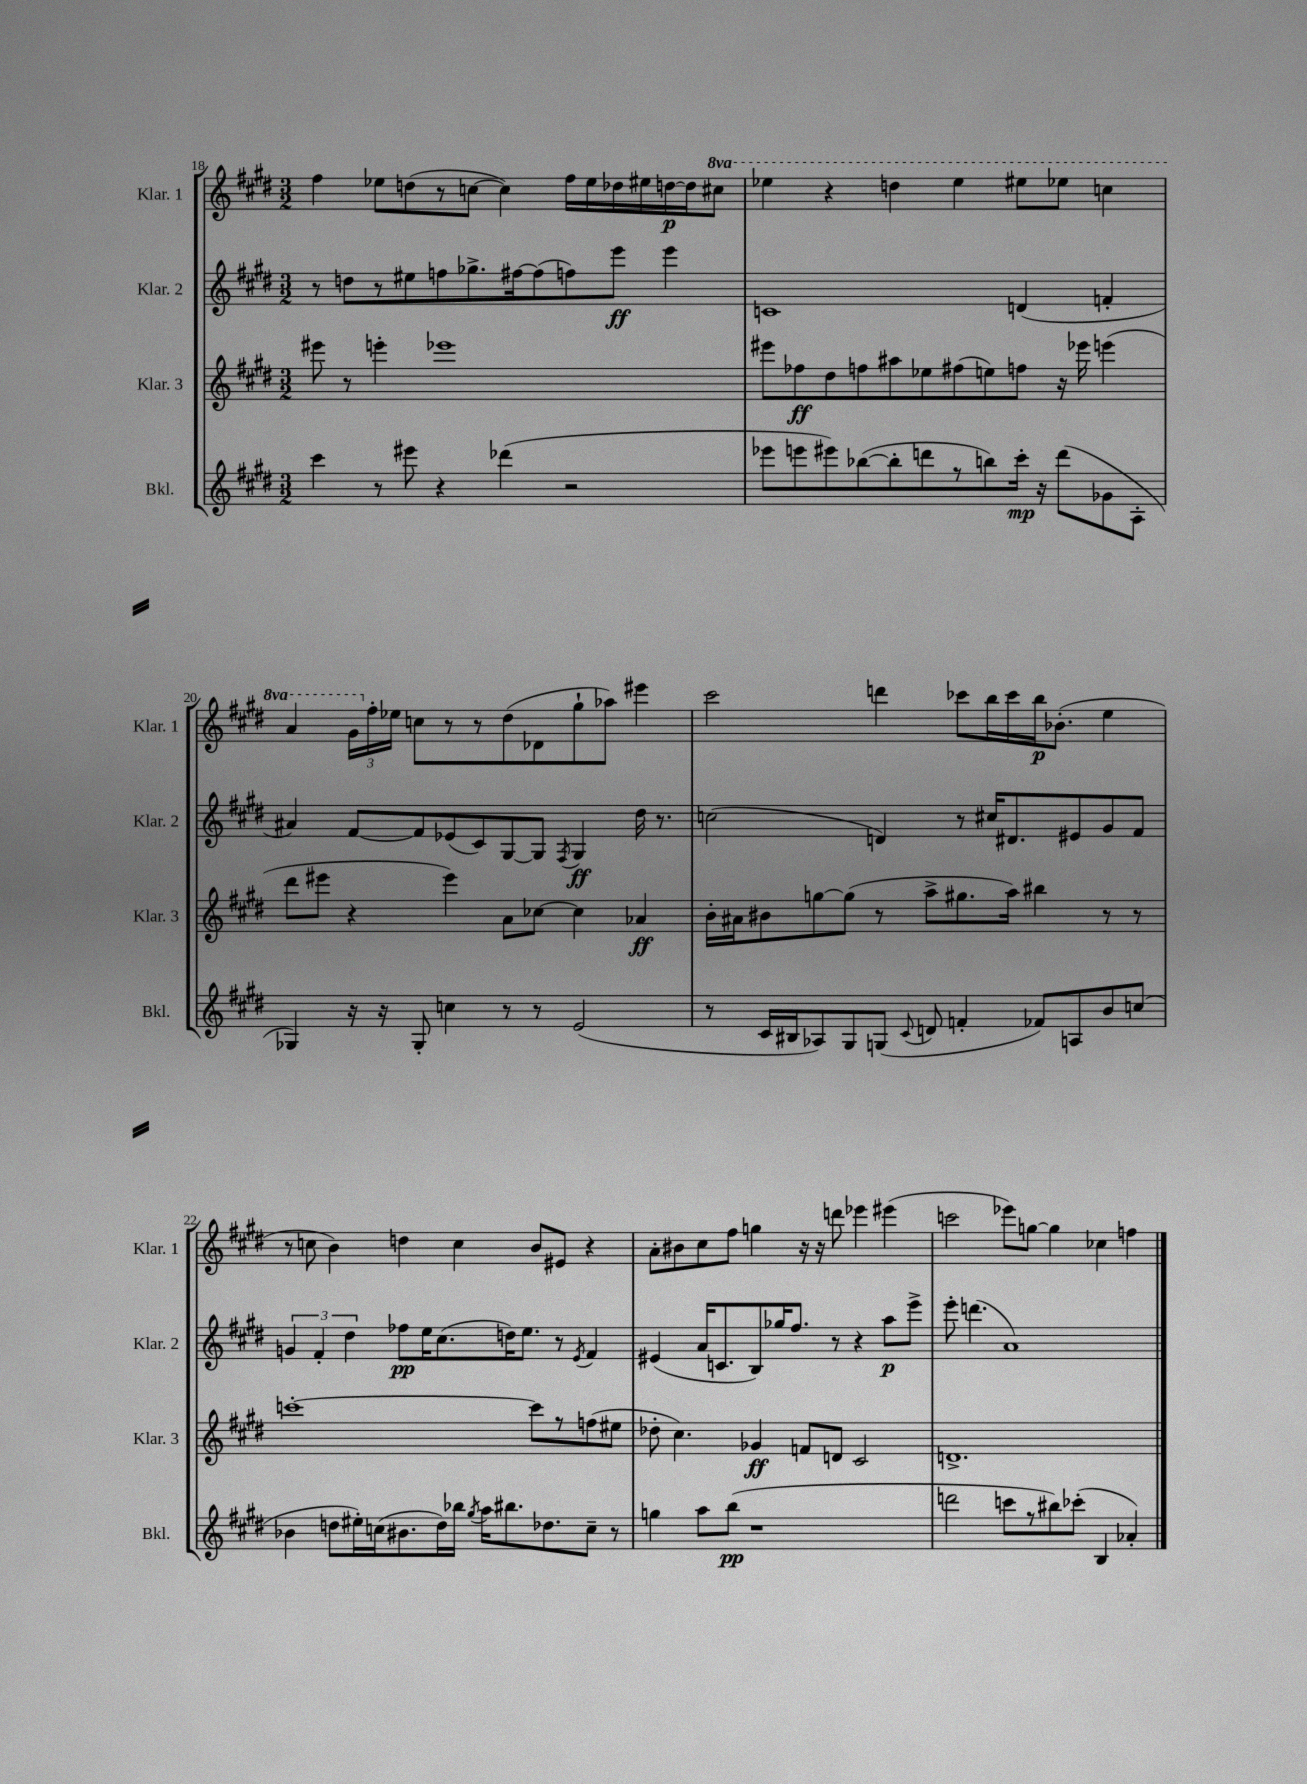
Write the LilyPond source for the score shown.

<<
\new StaffGroup <<
\new Staff = "s0" \with { instrumentName = "Klar. 1" shortInstrumentName = "Klar. 1" } {
    \clef treble \key e \major \numericTimeSignature \time 3/2 \set Staff.ottavationMarkups = #ottavation-simple-ordinals
    \autoBeamOff fis''4 ees''8[ d''8( r8 c''8]~ c''4) fis''16[ ees''16 des''16 eis''16 d''16~\p d''16 \ottava #1 cis'''!8] |
    ees'''4 r4 d'''4 ees'''4 eis'''8[ ees'''8] c'''4 |
    a''4 \tuplet 3/2 { gis''16[ \ottava #0 fis''16-. ees''16] } c''8[ r8 r8 dis''8( des'8 gis''8-! aes''8]) eis'''4 |
    cis'''2 d'''4 ces'''8[ b''16 ces'''16 b''16\p bes'8.]-.( e''4 |
    r8 c''8 b'4) d''4 c''4 b'8[ eis'8] r4 |
    a'8[-. bis'8 cis''8 fis''8] g''4 r16 r16 d'''8 ees'''4 eis'''4( |
    c'''2 ees'''8[) g''8]~ g''4 ces''4 f''4 \bar "|." |
}
\new Staff = "s1" \with { instrumentName = "Klar. 2" shortInstrumentName = "Klar. 2" } {
    \clef treble \key e \major \numericTimeSignature \time 3/2
    \autoBeamOff r8 d''8[ r8 eis''8 f''8 ges''8.-> fis''16~ fis''8( f''8) e'''8]\ff e'''4 |
    c'1 d'4( f'4-. |
    ais'4) fis'8[~ fis'8 ees'8( cis'8) gis8~ gis8] \acciaccatura { fis8 } gis4\ff dis''16 r8. |
    c''2( d'4) r8 cis''16[ dis'8. eis'8 gis'8 fis'8] |
    \tuplet 3/2 { g'4 fis'4-. dis''4 } fes''8[\pp e''16 cis''8.( d''16) e''8.] r8 \acciaccatura { e'8 } fis'4 |
    eis'4( a'16[ c'8. b8) ges''16 fis''8.] r8 r4 a''8[\p e'''8]-> |
    e'''8-. d'''4.( a'1) \bar "|." |
}
\new Staff = "s2" \with { instrumentName = "Klar. 3" shortInstrumentName = "Klar. 3" } {
    \clef treble \key e \major \numericTimeSignature \time 3/2
    \autoBeamOff eis'''8 r8 e'''4-. ees'''1 |
    eis'''8[ fes''8\ff dis''8 f''8 ais''8 ees''8 fis''8( e''8) f''8] r16 ees'''16 e'''4( |
    dis'''8[ eis'''8] r4 eis'''4) a'8[ ces''8]~ ces''4 aes'4\ff |
    b'16[-. ais'16 bis'8 g''8~ g''8]( r8 a''8[-> gis''8. a''16]) bis''4 r8 r8 |
    c'''1~-. c'''8[ r8 f''8( eis''8] |
    des''8-. cis''4.) ges'4\ff f'8[ d'8] cis'2 |
    d'1.-> \bar "|." |
}
\new Staff = "s3" \with { instrumentName = "Bkl." shortInstrumentName = "Bkl." } {
    \clef treble \key e \major \numericTimeSignature \time 3/2
    \autoBeamOff cis'''4 r8 eis'''8 r4 des'''4( r2 |
    ees'''8[ e'''8 eis'''8) bes''8~( bes''8-. d'''8 r8 b''8) cis'''16]-.\mp r16 d'''8[( ges'8 a8]-. |
    ges4) r16 r16 ges8-. c''4 r8 r8 e'2( |
    r8 cis'16[ bis16 aes8) gis8 g8]( \appoggiatura { cis'8 } d'8 f'4-. fes'8[) a8 b'8 c''8]( |
    bes'4 d''8[ eis''16-.) c''16( bis'8. d''16) bes''16] \acciaccatura { gis''8 } a''16[ bis''8. des''8. c''8]-- r8 |
    g''4 a''8[ b''8]\pp( r1 |
    d'''2 c'''8[ r8 bis''8) ces'''8]-.( b4 aes'4-.) \bar "|." |
}
>>
>>
\layout { \context { \Score currentBarNumber = #18 } }
